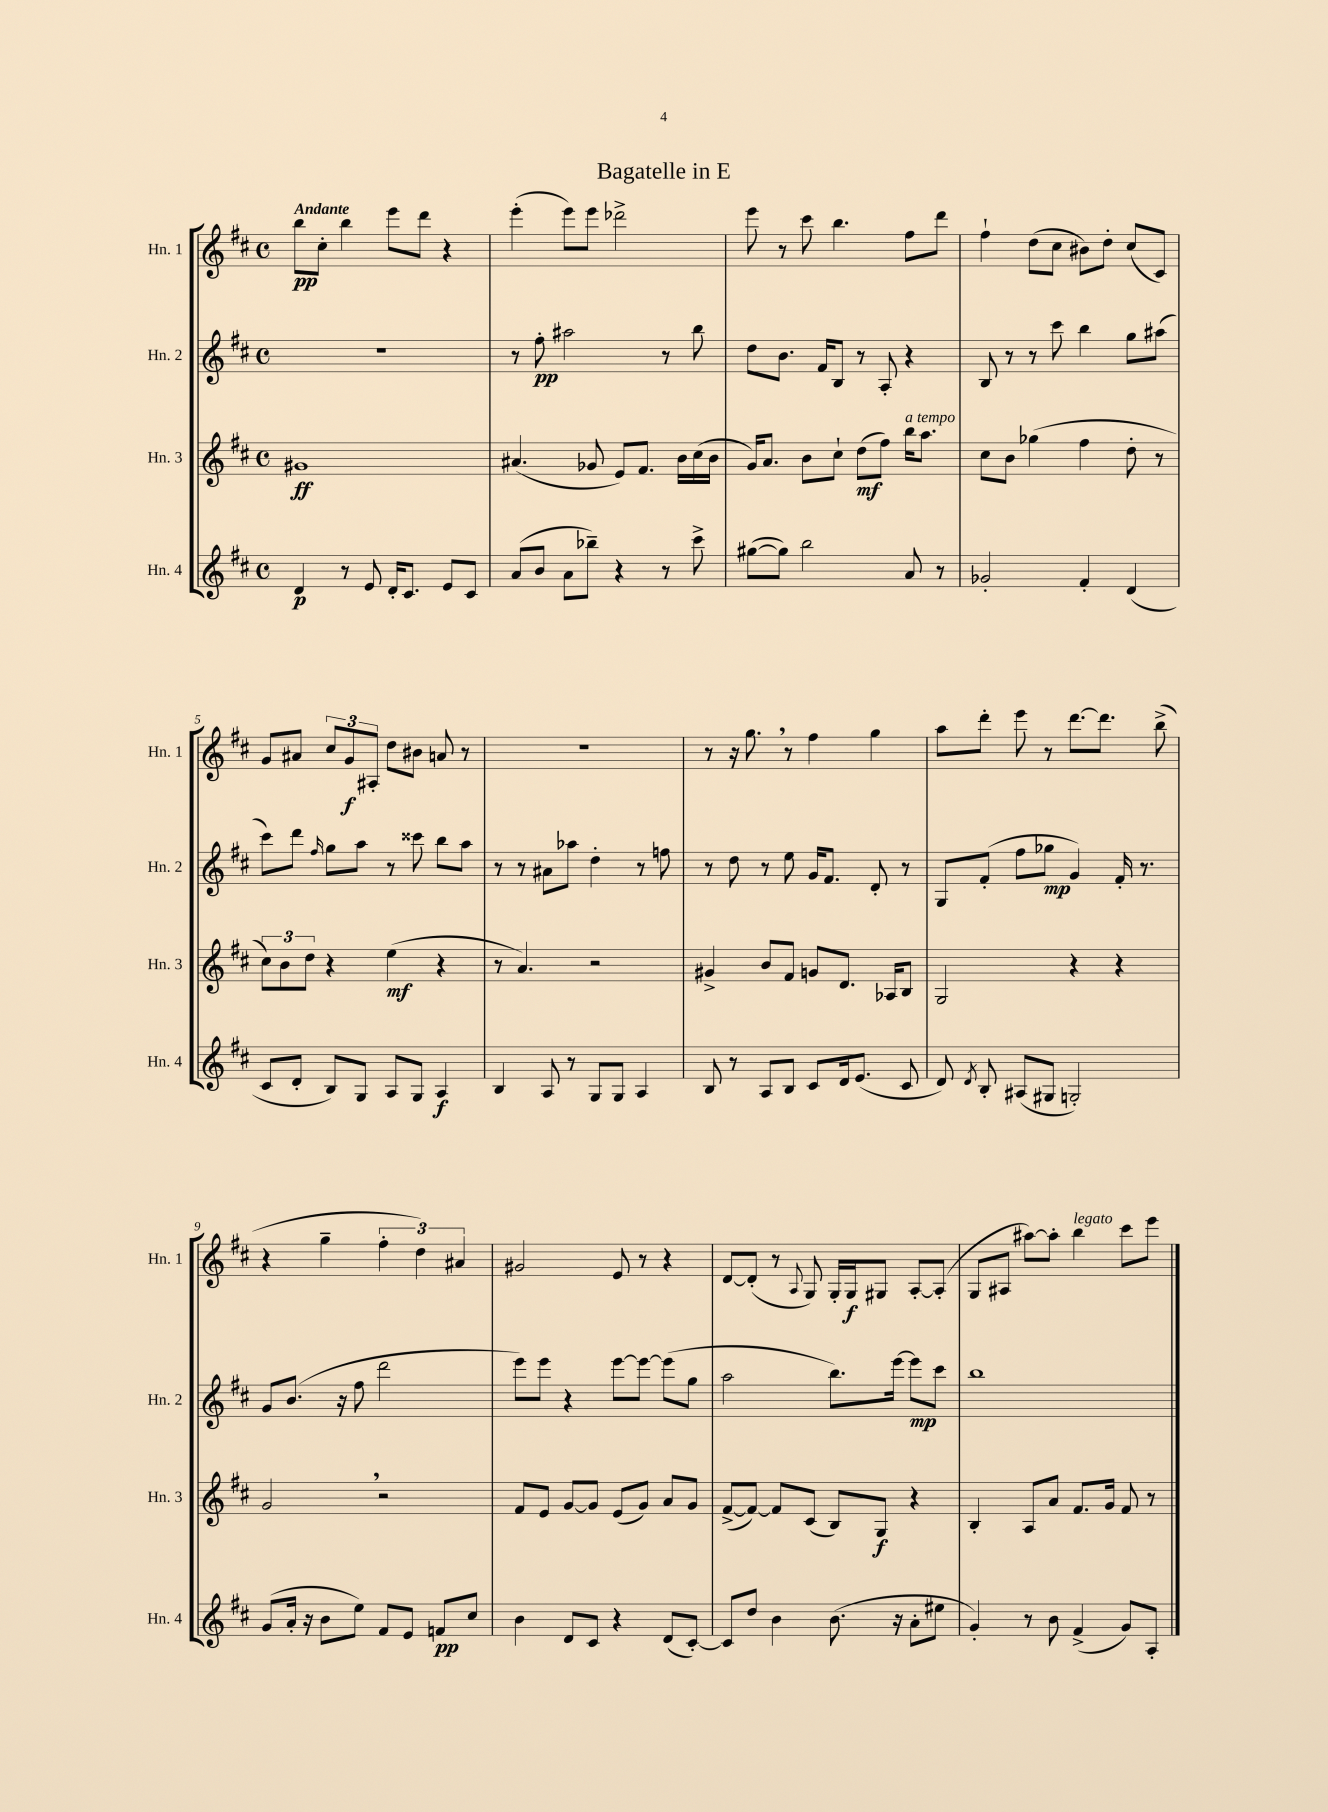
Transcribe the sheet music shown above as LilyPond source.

\header { title = "Bagatelle in E" }
<<
\new StaffGroup <<
\new Staff = "s0" \with { instrumentName = "Hn. 1" shortInstrumentName = "Hn. 1" } {
    \clef treble \key d \major \defaultTimeSignature \time 4/4 \tempo "Andante"
    \autoBeamOff b''8[\pp cis''8]-. b''4 e'''8[ d'''8] r4 |
    e'''4-.( e'''8[) e'''8] des'''2-> |
    e'''8 r8 cis'''8 b''4. fis''8[ d'''8] |
    fis''4-! d''8[( cis''8] bis'8[) d''8]-. cis''8[( cis'8]) |
    g'8[ ais'8] \tuplet 3/2 { cis''8[ g'8\f ais8]-. } d''8[ bis'8] a'8 r8 |
    R1 |
    r8 r16 g''8. \breathe r8 fis''4 g''4 |
    a''8[ d'''8]-. e'''8 r8 d'''8.[~ d'''8.] b''8->( |
    r4 g''4-- \tuplet 3/2 { fis''4-. d''4) ais'4 } |
    gis'2 e'8 r8 r4 |
    d'8[~ d'8]-.( r8 \appoggiatura { a8 } g8) g16[-. g16\f gis8] a8[~-. a8]-.( |
    g8[ ais8] ais''8[~) ais''8]-. b''4^\markup { \italic "legato" } cis'''8[ e'''8] \bar "|." |
}
\new Staff = "s1" \with { instrumentName = "Hn. 2" shortInstrumentName = "Hn. 2" } {
    \clef treble \key d \major \defaultTimeSignature \time 4/4
    \autoBeamOff r1 |
    r8 fis''8-.\pp ais''2 r8 b''8 |
    d''8[ b'8.] fis'16[ b8] r8 a8-. r4 |
    b8 r8 r8 cis'''8 b''4 g''8[ ais''8]( |
    cis'''8[) d'''8] \grace { fis''16 } g''8[ a''8] r8 cisis'''8 b''8[ a''8] |
    r8 r8 ais'8[ aes''8] d''4-. r8 f''8 |
    r8 d''8 r8 e''8 g'16[ fis'8.] d'8-. r8 |
    g8[ fis'8]-.( fis''8[ ges''8]\mp g'4) fis'16-. r8. |
    g'8[ b'8.]( r16 fis''8 d'''2 |
    e'''8[) e'''8] r4 e'''8[~ e'''8]~ e'''8[( g''8] |
    a''2 b''8.[) e'''16]~ e'''8[\mp cis'''8] |
    b''1 \bar "|." |
}
\new Staff = "s2" \with { instrumentName = "Hn. 3" shortInstrumentName = "Hn. 3" } {
    \clef treble \key d \major \defaultTimeSignature \time 4/4
    \autoBeamOff gis'1\ff |
    ais'4.( ges'8 e'8[) fis'8.] b'16[ cis''16( b'16] |
    g'16[) a'8.] b'8[ cis''8]-! d''8[\mf( fis''8]) b''16[^\markup { \italic "a tempo" } a''8.] |
    cis''8[ b'8] ges''4( fis''4 d''8-. r8 |
    \tuplet 3/2 { cis''8[) b'8 d''8] } r4 e''4\mf( r4 |
    r8 a'4.) r2 |
    gis'4-> b'8[ fis'8] g'8[ d'8.] aes16[ b8] |
    g2 r4 r4 |
    g'2 \breathe r2 |
    fis'8[ e'8] g'8[~ g'8] e'8[( g'8]) a'8[ g'8] |
    fis'8[~->( fis'8]~) fis'8[ cis'8]( b8[) g8]\f r4 |
    b4-. a8[ a'8] fis'8.[ g'16] fis'8 r8 \bar "|." |
}
\new Staff = "s3" \with { instrumentName = "Hn. 4" shortInstrumentName = "Hn. 4" } {
    \clef treble \key d \major \defaultTimeSignature \time 4/4
    \autoBeamOff d'4\p r8 e'8 d'16[-. cis'8.] e'8[ cis'8] |
    a'8[( b'8] a'8[ bes''8]--) r4 r8 cis'''8-> |
    gis''8[~( gis''8]) b''2 a'8 r8 |
    ges'2-. fis'4-. d'4( |
    cis'8[ d'8]-. b8[) g8] a8[ g8] a4\f |
    b4 a8 r8 g8[ g8] a4 |
    b8 r8 a8[ b8] cis'8[ d'16 e'8.]( cis'8 |
    d'8) \acciaccatura { d'8 } b8-. ais8[( gis8] g2-.) |
    g'8[( a'16]-. r16 b'8[ e''8]) fis'8[ e'8] f'8[\pp cis''8] |
    b'4 d'8[ cis'8] r4 d'8[( cis'8]~-.) |
    cis'8[ d''8] b'4 b'8.( r16 a'8[-. eis''8] |
    g'4-.) r8 b'8 fis'4->( g'8[) a8]-. \bar "|." |
}
>>
>>
